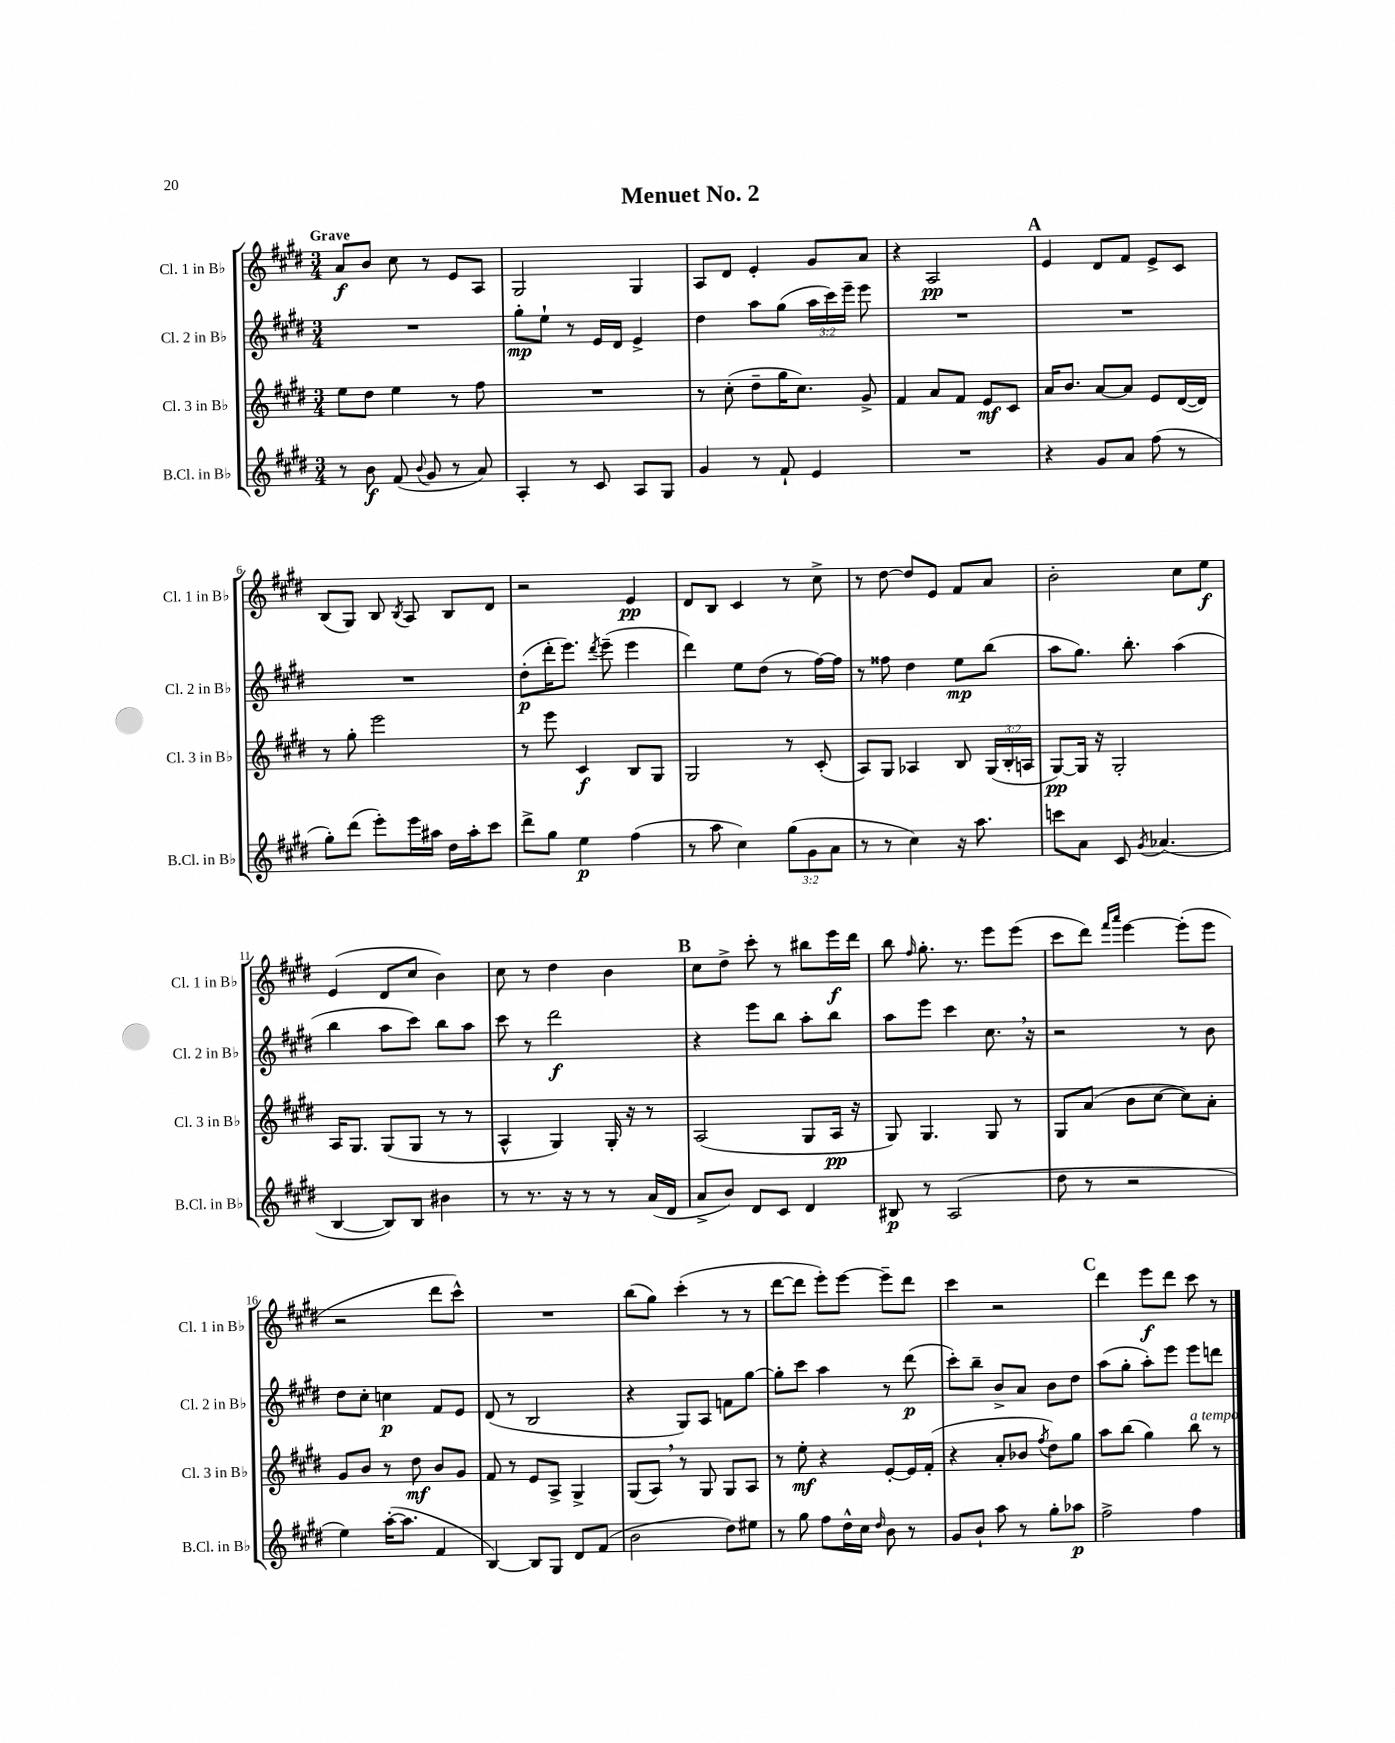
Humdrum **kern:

**kern	**dynam	**kern	**dynam	**kern	**dynam	**kern	**dynam
*part4	*part4	*part3	*part3	*part2	*part2	*part1	*part1
*staff4	*staff4	*staff3	*staff3	*staff2	*staff2	*staff1	*staff1
*I"B.Cl. in B♭	*	*I"Cl. 3 in B♭	*	*I"Cl. 2 in B♭	*	*I"Cl. 1 in B♭	*
*I'B.Cl. in B♭	*	*I'Cl. 3 in B♭	*	*I'Cl. 2 in B♭	*	*I'Cl. 1 in B♭	*
*clefG2	*	*clefG2	*	*clefG2	*	*clefG2	*
*k[f#c#g#d#]	*	*k[f#c#g#d#]	*	*k[f#c#g#d#]	*	*k[f#c#g#d#]	*
*M3/4	*	*M3/4	*	*M3/4	*	*M3/4	*
=1	=1	=1	=1	=1	=1	=1	=1
!	!	!	!	!	!	!LO:TX:a:B:t=Grave	!
8r	.	8ee\L	.	2.r	.	8a/L	f
8b\	f	8dd#\J	.	.	.	8b/J	.
(8f#/	.	4ee\	.	.	.	8cc#\	.
8qqb/	.	.	.	.	.	.	.
8g#/	.	.	.	.	.	8r	.
8r	.	8r	.	.	.	8e/L	.
8a/)	.	8ff#\	.	.	.	8A/J	.
=2	=2	=2	=2	=2	=2	=2	=2
4A'/	.	2.r	.	8gg#'\L	mp	2G#/	.
.	.	.	.	8ee`\J	.	.	.
8r	.	.	.	8r	.	.	.
8c#/	.	.	.	16e/LL	.	.	.
.	.	.	.	16d#/JJ	.	.	.
8A/L	.	.	.	4e^/	.	4G#/	.
8G#/J	.	.	.	.	.	.	.
=3	=3	=3	=3	=3	=3	=3	=3
4g#/	.	8r	.	4dd#\	.	8A/L	.
.	.	(8cc#'\	.	.	.	8d#/J	.
8r	.	8dd#~\L	.	8aa\L	.	4e'/	.
8f#`/	.	16gg#\K	.	(8gg#\J	.	.	.
.	.	8.cc#\J)	.	.	.	.	.
4e/	.	.	.	24aa\LL	.	8g#/L	.
.	.	.	.	24ccc#\)	.	.	.
.	.	.	.	24eee~\JJ	.	.	.
.	.	8g#^/	.	8eee\	.	8a/J	.
=4	=4	=4	=4	=4	=4	=4	=4
2.r	.	4f#/	.	2.r	.	4r	.
.	.	8a/L	.	.	.	2A/	pp
.	.	8f#/J	.	.	.	.	.
.	.	8e/L	mf	.	.	.	.
.	.	8c#/J	.	.	.	.	.
!!LO:REH:place=s1:t=A
=5	=5	=5	=5	=5	=5	=5	=5
4r	.	16a/KL	.	2.r	.	4e/	.
.	.	8.b/J	.	.	.	.	.
8g#/L	.	[8a/L	.	.	.	8d#/L	.
8a/J	.	8a/J]	.	.	.	8f#/J	.
(8ff#\	.	8e/L	.	.	.	8e^/L	.
8r	.	([16d#/L	.	.	.	8c#/J	.
.	.	16d#/JJ])	.	.	.	.	.
!!LO:LB:g=z
=6	=6	=6	=6	=6	=6	=6	=6
8gg#'\L)	.	8r	.	2.r	.	(8B/L	.
(8ddd#\J	.	8gg#'\	.	.	.	8G#/J)	.
8eee'\L)	.	2eee\	.	.	.	8B/	.
.	.	.	.	.	.	8qB/	.
16eee\L	.	.	.	.	.	8A/	.
16aa#X\JJ	.	.	.	.	.	.	.
16dd#\LL	.	.	.	.	.	8B/L	.
16aa#'\J	.	.	.	.	.	.	.
8ccc#\J	.	.	.	.	.	8d#/J	.
=7	=7	=7	=7	=7	=7	=7	=7
8ddd#^\L	.	8r	.	(8dd#'\L	p	2r	.
8gg#\J	.	8eee\	.	16ddd#'\K	.	.	.
.	.	.	.	8.eee\J)	.	.	.
4ee\	p	4c#/	f	.	.	.	.
.	.	.	.	8qddd#/	.	.	.
.	.	.	.	(8eee~\	.	.	.
(4ff#\	.	8B/L	.	4eee\	.	4e/	pp
.	.	8G#/J	.	.	.	.	.
=8	=8	=8	=8	=8	=8	=8	=8
8r	.	2G#/	.	4ddd#\)	.	8d#/L	.
8aa\	.	.	.	.	.	8B/J	.
4cc#\)	.	.	.	8ee\L	.	4c#/	.
.	.	.	.	(8dd#\J	.	.	.
(12gg#\L	.	8r	.	8r	.	8r	.
12g#\	.	.	.	.	.	.	.
.	.	(8c#'/	.	[16ff#\LL)	.	8cc#^\	.
12a\J	.	.	.	.	.	.	.
.	.	.	.	16ff#\JJ]	.	.	.
=9	=9	=9	=9	=9	=9	=9	=9
8r	.	8A/L)	.	8r	.	8r	.
8r	.	8G#/J	.	8ff##X\	.	[8dd#\	.
4cc#\)	.	4A-X/	.	4dd#\	.	8dd#/L]	.
.	.	.	.	.	.	8e/J	.
16r	.	8B/	.	8ee\L	mp	8f#/L	.
8.aa\	.	.	.	.	.	.	.
.	.	(24G#/LL	.	(8bb\J	.	8a/J	.
.	.	24B'/	.	.	.	.	.
.	.	24An/JJ	.	.	.	.	.
=10	=10	=10	=10	=10	=10	=10	=10
8cccn\L	.	[8G#/L)	pp	8aa\L	.	2b'\	.
8a\J	.	16G#/Jk]	.	8.gg#\J)	.	.	.
.	.	16r	.	.	.	.	.
8c#/	.	2G#'/	.	.	.	.	.
.	.	.	.	8.bb'\	.	.	.
8qg#/	.	.	.	.	.	.	.
(4.a-X/	.	.	.	.	.	.	.
.	.	.	.	(4aa\	.	8cc#\L	.
.	.	.	.	.	.	8ee\J	f
!!LO:LB:g=z
=11	=11	=11	=11	=11	=11	=11	=11
[4B/	.	16A/KL	.	4bb\	.	(4e/	.
.	.	8.G#/J	.	.	.	.	.
8B/L])	.	(8G#/L	.	8aa\L	.	8d#/L	.
8B/J	.	8G#/J	.	8ccc#\J)	.	8cc#/J	.
4b#X\	.	8r	.	8bb\L	.	4b\)	.
.	.	8r	.	8aa\J	.	.	.
=12	=12	=12	=12	=12	=12	=12	=12
8r	.	4A^^/	.	8ccc#\	.	8cc#\	.
8.r	.	.	.	8r	.	8r	.
.	.	4G#/)	.	2ddd#\	f	4dd#\	.
16r	.	.	.	.	.	.	.
8r	.	.	.	.	.	.	.
8r	.	16G#'/	.	.	.	4b\	.
.	.	16r	.	.	.	.	.
(16a/LL	.	8r	.	.	.	.	.
16d#/JJ	.	.	.	.	.	.	.
!!LO:REH:place=s1:t=B
=13	=13	=13	=13	=13	=13	=13	=13
8a^/L	.	(2A/	.	4r	.	8cc#\L	.
8b/J)	.	.	.	.	.	8dd#^\J	.
8d#/L	.	.	.	8eee\L	.	8ccc#'\	.
8c#/J	.	.	.	8bb\J	.	8r	.
4d#/	.	8G#/L	.	8aa'\L	.	8bb#X\L	.
.	.	16A/Jk	pp	8bb\J	.	16eee\L	f
.	.	16r	.	.	.	16ddd#\JJ	.
=14	=14	=14	=14	=14	=14	=14	=14
8B#X/	p	8G#/)	.	8aa\L	.	8bb\	.
.	.	.	.	.	.	16qqff#/	.
8r	.	4.G#/	.	8eee\J	.	8.gg#'\	.
(2A/	.	.	.	4ccc#\	.	.	.
.	.	.	.	.	.	8.r	.
.	.	8G#/	.	8.cc#,\	.	8eee\L	.
.	.	8r	.	.	.	(8eee\J	.
.	.	.	.	16r	.	.	.
=15	=15	=15	=15	=15	=15	=15	=15
8dd#\	.	8G#/L	.	2r	.	8ccc#\L	.
8r	.	(8a/J	.	.	.	8ddd#\J)	.
.	.	.	.	.	.	16qqfff#/LL	.
.	.	.	.	.	.	16qqaaa/JJ	.
2r	.	8b\L	.	.	.	[4eee\	.
.	.	[8cc#\J	.	.	.	.	.
.	.	8cc#\L])	.	8r	.	(8eee'\L]	.
.	.	8a'\J	.	8b\	.	8eee\J	.
!!LO:LB:g=z
=16	=16	=16	=16	=16	=16	=16	=16
4ee\)	.	8g#/L	.	8dd#\L	.	2r	.
.	.	8b/J	.	8cc#'\J	.	.	.
([16aa'\KL	.	8r	.	4ccn\	p	.	.
8.aa\J]	.	.	.	.	.	.	.
.	.	8dd#\	mf	.	.	.	.
4f#/	.	8b/L	.	8f#/L	.	8ddd#\L	.
.	.	8g#/J	.	8e/J	.	8ccc#^^\J)	.
=17	=17	=17	=17	=17	=17	=17	=17
[4B/)	.	8f#/	.	(8d#/	.	2.r	.
.	.	8r	.	8r	.	.	.
8B/L]	.	8e/L	.	2B/	.	.	.
8G#/J	.	8A^/J	.	.	.	.	.
8d#/L	.	4G#^/	.	.	.	.	.
(8f#/J	.	.	.	.	.	.	.
=18	=18	=18	=18	=18	=18	=18	=18
2b\	.	(8G#/L	.	4r	.	(8bb\L	.
.	.	8A,/J)	.	.	.	8gg#\J)	.
.	.	8r	.	8G#/L)	.	(4ccc#'\	.
.	.	8G#/	.	8A/J	.	.	.
8dd#\L)	.	8G#/L	.	8fn\L	.	8r	.
8ee#X\J	.	8A/J	.	[8gg#\J	.	8r	.
=19	=19	=19	=19	=19	=19	=19	=19
8r	.	8r	.	8gg#'\L]	.	[8ddd#\L	.
8gg#\	.	8ee'\	mf	8ccc#\J	.	8ddd#\J]	.
8ff#\L	.	4r	.	4aa\	.	8eee'\L)	.
16dd#^^\L	.	.	.	.	.	[8eee\J	.
16cc#\JJ	.	.	.	.	.	.	.
16qqdd#/	.	.	.	.	.	.	.
8b\	.	[8e'/L	.	8r	.	8eee~\L]	.
8r	.	16e/L]	.	(8ddd#\	p	8ddd#\J	.
.	.	(16f#'/JJ	.	.	.	.	.
=20	=20	=20	=20	=20	=20	=20	=20
8g#/L	.	4r	.	8ccc#'\L)	.	4ccc#\	.
8b`/J	.	.	.	8bb~\J	.	.	.
8aa\	.	8a'/L	.	8b^/L	.	2r	.
8r	.	8b-X/J	.	8a/J	.	.	.
.	.	8qff#/	.	.	.	.	.
8gg#'\L	.	8dd#\L)	.	8b\L	.	.	.
8aa-X\J	p	8gg#\J	.	8dd#\J	.	.	.
!!LO:REH:place=s1:t=C
=21	=21	=21	=21	=21	=21	=21	=21
2ff#^\	.	8aa\L	.	(8aa\L	.	4ddd#\	.
.	.	(8bb\J	.	8gg#'\J	.	.	.
.	.	4gg#\)	.	8aa'\L)	.	8eee\L	f
.	.	.	.	8eee\J	.	8ddd#\J	.
!	!	!LO:TX:a:i:t=a tempo	!	!	!	!	!
4ff#\	.	8bb\	.	8eee\L	.	8ccc#\	.
.	.	8r	.	8dddn\J	.	8r	.
==	==	==	==	==	==	==	==
*-	*-	*-	*-	*-	*-	*-	*-
